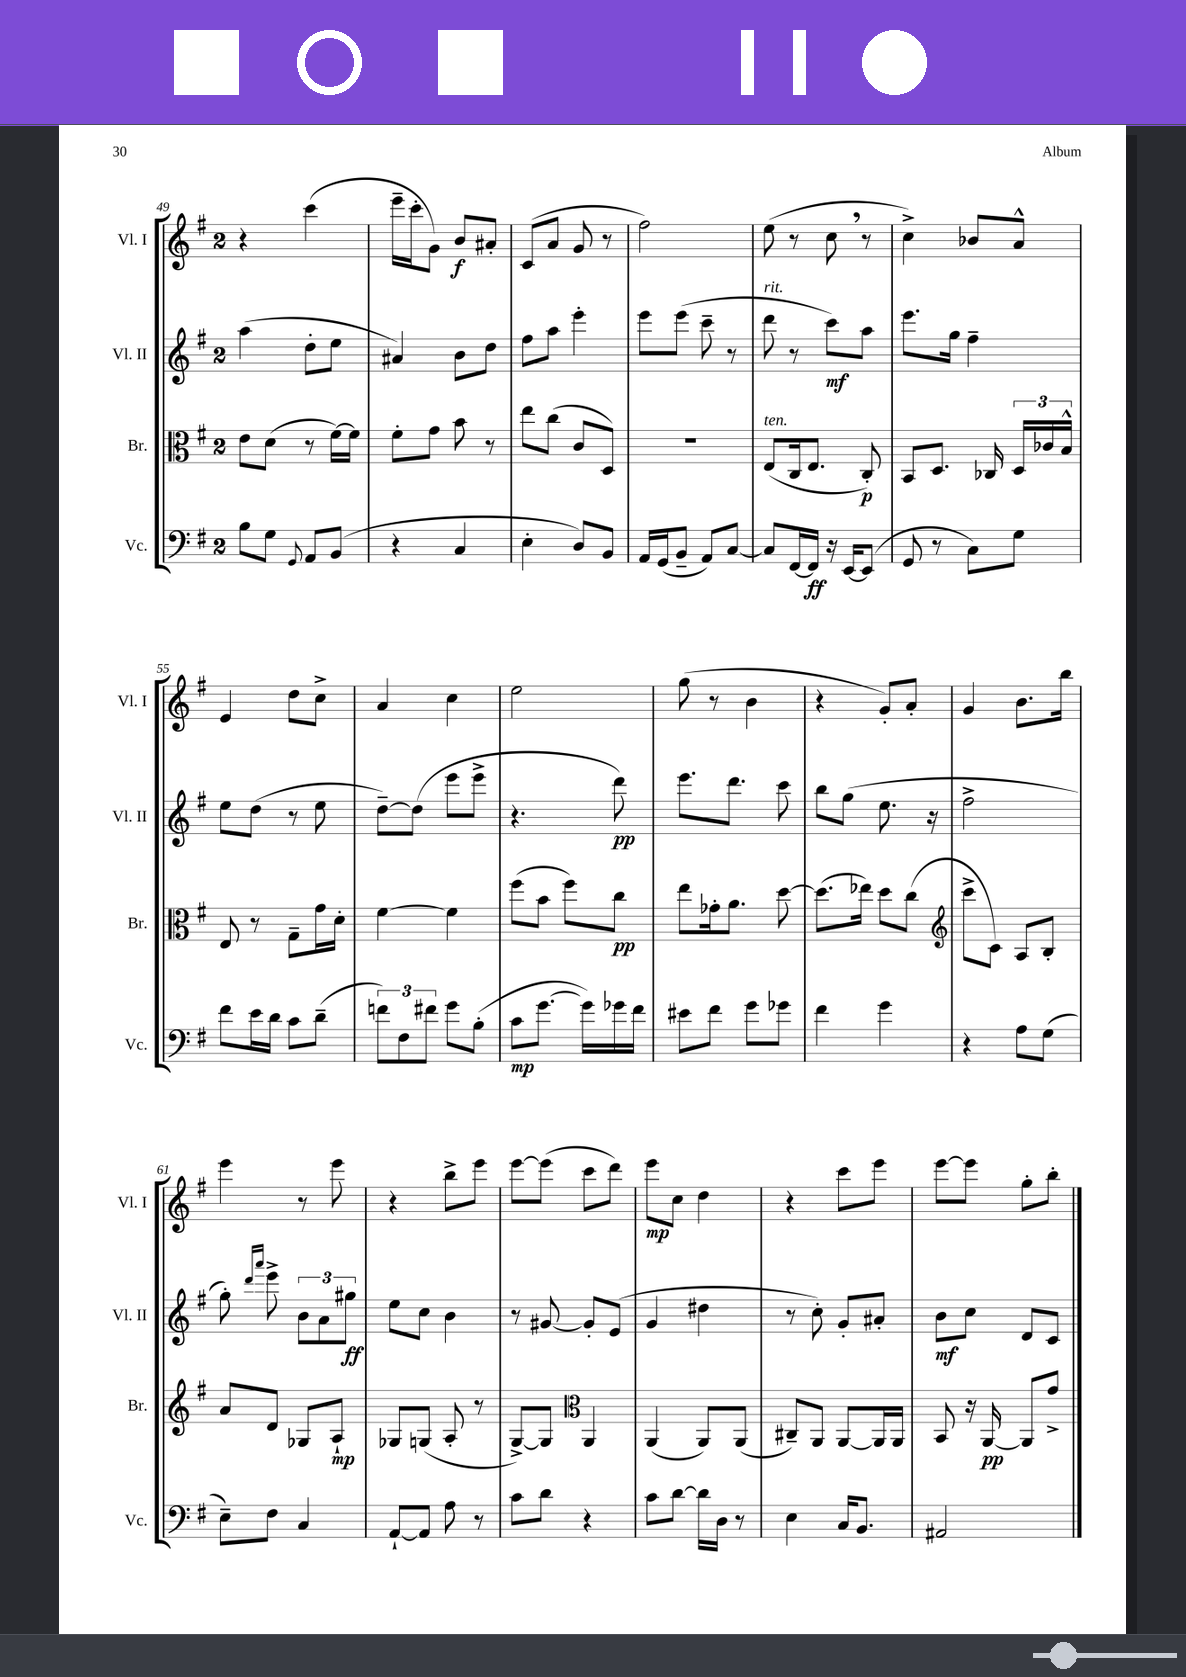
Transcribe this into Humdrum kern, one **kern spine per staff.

**kern	**dynam	**kern	**dynam	**kern	**dynam	**kern	**dynam
*part4	*part4	*part3	*part3	*part2	*part2	*part1	*part1
*staff4	*staff4	*staff3	*staff3	*staff2	*staff2	*staff1	*staff1
*I"Vc.	*	*I"Br.	*	*I"Vl. II	*	*I"Vl. I	*
*I'Vc.	*	*I'Br.	*	*I'Vl. II	*	*I'Vl. I	*
*clefF4	*	*clefC3	*	*clefG2	*	*clefG2	*
*k[f#]	*	*k[f#]	*	*k[f#]	*	*k[f#]	*
*M2/4	*	*M2/4	*	*M2/4	*	*M2/4	*
=49	=49	=49	=49	=49	=49	=49	=49
8B\L	.	8e\L	.	(4aa\	.	4r	.
8G\J	.	(8d\J	.	.	.	.	.
8qqGG/	.	.	.	.	.	.	.
8AA/L	.	8r	.	8dd'\L	.	(4ccc\	.
(8BB/J	.	[16f#\LL)	.	8ee\J	.	.	.
.	.	16f#\JJ]	.	.	.	.	.
=50	=50	=50	=50	=50	=50	=50	=50
4r	.	8f#'\L	.	4a#X/)	.	16eee~\LL	.
.	.	.	.	.	.	16ccc'\J	.
.	.	8g\J	.	.	.	8g\J)	.
4C/	.	8b\	.	8b\L	.	8b/L	f
.	.	8r	.	8dd\J	.	8a#X'/J	.
=51	=51	=51	=51	=51	=51	=51	=51
4E'\	.	8ee\L	.	8ff#\L	.	(8c/L	.
.	.	(8cc\J	.	8aa\J	.	8a/J	.
8D/L)	.	8c/L	.	4eee'\	.	8g/	.
8BB/J	.	8D/J)	.	.	.	8r	.
=52	=52	=52	=52	=52	=52	=52	=52
16AA/LL	.	2r	.	8eee\L	.	2ff#\)	.
(16GG/J	.	.	.	.	.	.	.
8BB~/J	.	.	.	(8eee\J	.	.	.
8AA/L)	.	.	.	8ccc~\	.	.	.
[8C/J	.	.	.	8r	.	.	.
=53	=53	=53	=53	=53	=53	=53	=53
!	!	!	!	!LO:TX:a:i:t=rit.	!	!	!
!	!	!LO:TX:a:i:t=ten.	!	!	!	!	!
8C/L]	.	(8E/L	.	8ddd\	.	(8ee\	.
[16FF#/L	.	16C/k	.	8r	.	8r	.
16FF#/JJ]	ff	8.E/J	.	.	.	.	.
16r	.	.	.	8ccc\L)	mf	8cc,\	.
[16EE/KL	.	.	.	.	.	.	.
(8EE/J]	.	8C'/)	p	8aa\J	.	8r	.
=54	=54	=54	=54	=54	=54	=54	=54
8GG/	.	8BB/L	.	8.eee\L	.	4cc^\)	.
8r	.	8.D/J	.	.	.	.	.
.	.	.	.	16gg\Jk	.	.	.
8C\L)	.	.	.	4ff#~\	.	8b-X/L	.
.	.	16C-X/	.	.	.	.	.
8G\J	.	24D/LL	.	.	.	8a^^/J	.
.	.	24c-X/	.	.	.	.	.
.	.	24B^^/JJ	.	.	.	.	.
!!LO:LB:g=z
=55	=55	=55	=55	=55	=55	=55	=55
8f#\L	.	8E/	.	8ee\L	.	4e/	.
16e\L	.	8r	.	(8dd\J	.	.	.
16d\JJ	.	.	.	.	.	.	.
8c\L	.	8G~\L	.	8r	.	8dd\L	.
(8d~\J	.	16g\L	.	8ee\	.	8cc^\J	.
.	.	16d'\JJ	.	.	.	.	.
=56	=56	=56	=56	=56	=56	=56	=56
12fn\L)	.	[4f#\	.	[8dd~\L)	.	4a/	.
12F#\	.	.	.	.	.	.	.
.	.	.	.	(8dd\J]	.	.	.
12f#X\J	.	.	.	.	.	.	.
8g\L	.	4f#\]	.	8eee\L	.	4cc\	.
(8B'\J	.	.	.	8eee^\J	.	.	.
=57	=57	=57	=57	=57	=57	=57	=57
8c\L	mp	(8ff#\L	.	4.r	.	2ee\	.
[8.g\J	.	8b\J	.	.	.	.	.
.	.	8ff#\L)	.	.	.	.	.
16g\LL])	.	.	.	.	.	.	.
16g-X\	.	8cc\J	pp	8ddd\)	pp	.	.
16f#\JJ	.	.	.	.	.	.	.
=58	=58	=58	=58	=58	=58	=58	=58
8e#X\L	.	8ee\L	.	8.eee\L	.	(8gg\	.
8f#\J	.	16g-X'\k	.	.	.	8r	.
.	.	8.a\J	.	8.ddd\J	.	.	.
8g\L	.	.	.	.	.	4b\	.
8g-X\J	.	[8dd\	.	8ccc\	.	.	.
=59	=59	=59	=59	=59	=59	=59	=59
4f#\	.	(8.dd\L]	.	8bb\L	.	4r	.
.	.	.	.	(8gg\J	.	.	.
.	.	16ee-X\Jk)	.	.	.	.	.
4g\	.	8dd\L	.	8.ee\	.	8g'/L)	.
.	.	(8cc\J	.	.	.	8a'/J	.
.	.	.	.	16r	.	.	.
=60	=60	=60	=60	=60	=60	=60	=60
*	*	*clefG2	*	*	*	*	*
4r	.	8ccc^\L	.	2ff#^\	.	4g/	.
.	.	8c\J)	.	.	.	.	.
8A\L	.	8A/L	.	.	.	8.b\L	.
(8G\J	.	8B'/J	.	.	.	.	.
.	.	.	.	.	.	16bb\Jk	.
!!LO:LB:g=z
=61	=61	=61	=61	=61	=61	=61	=61
8E~\L)	.	8a/L	.	8gg'\)	.	4eee\	.
.	.	.	.	16qqddd/LL	.	.	.
.	.	.	.	16qqaaa/JJ	.	.	.
8F#\J	.	8d/J	.	8eee^\	.	.	.
4C/	.	8G-X/L	.	12b\L	.	8r	.
.	.	.	.	12a\	.	.	.
.	.	8A`/J	mp	.	.	8eee\	.
.	.	.	.	12gg#X\J	ff	.	.
=62	=62	=62	=62	=62	=62	=62	=62
[8AA`/L	.	8G-X/L	.	8ee\L	.	4r	.
8AA/J]	.	(8Gn/J	.	8cc\J	.	.	.
8A\	.	8A'/	.	4b\	.	8bb^\L	.
8r	.	8r	.	.	.	8eee\J	.
=63	=63	=63	=63	=63	=63	=63	=63
8c\L	.	[8G^/L)	.	8r	.	[8eee\L	.
8d\J	.	8G/J]	.	[8g#X/	.	(8eee\J]	.
*	*	*clefC3	*	*	*	*	*
4r	.	4AA/	.	8g#'/L]	.	8ccc\L	.
.	.	.	.	(8e/J	.	8ddd\J)	.
=64	=64	=64	=64	=64	=64	=64	=64
8c\L	.	(4AA/	.	4g/	.	8eee\L	mp
[8d\J	.	.	.	.	.	8cc\J	.
16d\LL]	.	8AA/L)	.	4dd#X\	.	4dd\	.
16D\JJ	.	.	.	.	.	.	.
8r	.	(8AA/J	.	.	.	.	.
=65	=65	=65	=65	=65	=65	=65	=65
4E\	.	8C#X~/L)	.	8r	.	4r	.
.	.	8AA/J	.	8cc'\)	.	.	.
16C/KL	.	[8AA/L	.	8g'/L	.	8ccc\L	.
8.BB/J	.	.	.	.	.	.	.
.	.	16AA/L]	.	8a#X'/J	.	8eee\J	.
.	.	16AA/JJ	.	.	.	.	.
=66	=66	=66	=66	=66	=66	=66	=66
2AA#X/	.	8BB/	.	8b\L	mf	[8eee\L	.
.	.	16r	.	8cc\J	.	8eee\J]	.
.	.	[16AA/	pp	.	.	.	.
.	.	8AA/L]	.	8d/L	.	8gg'\L	.
.	.	8g^/J	.	8c/J	.	8bb'\J	.
==	==	==	==	==	==	==	==
*-	*-	*-	*-	*-	*-	*-	*-
